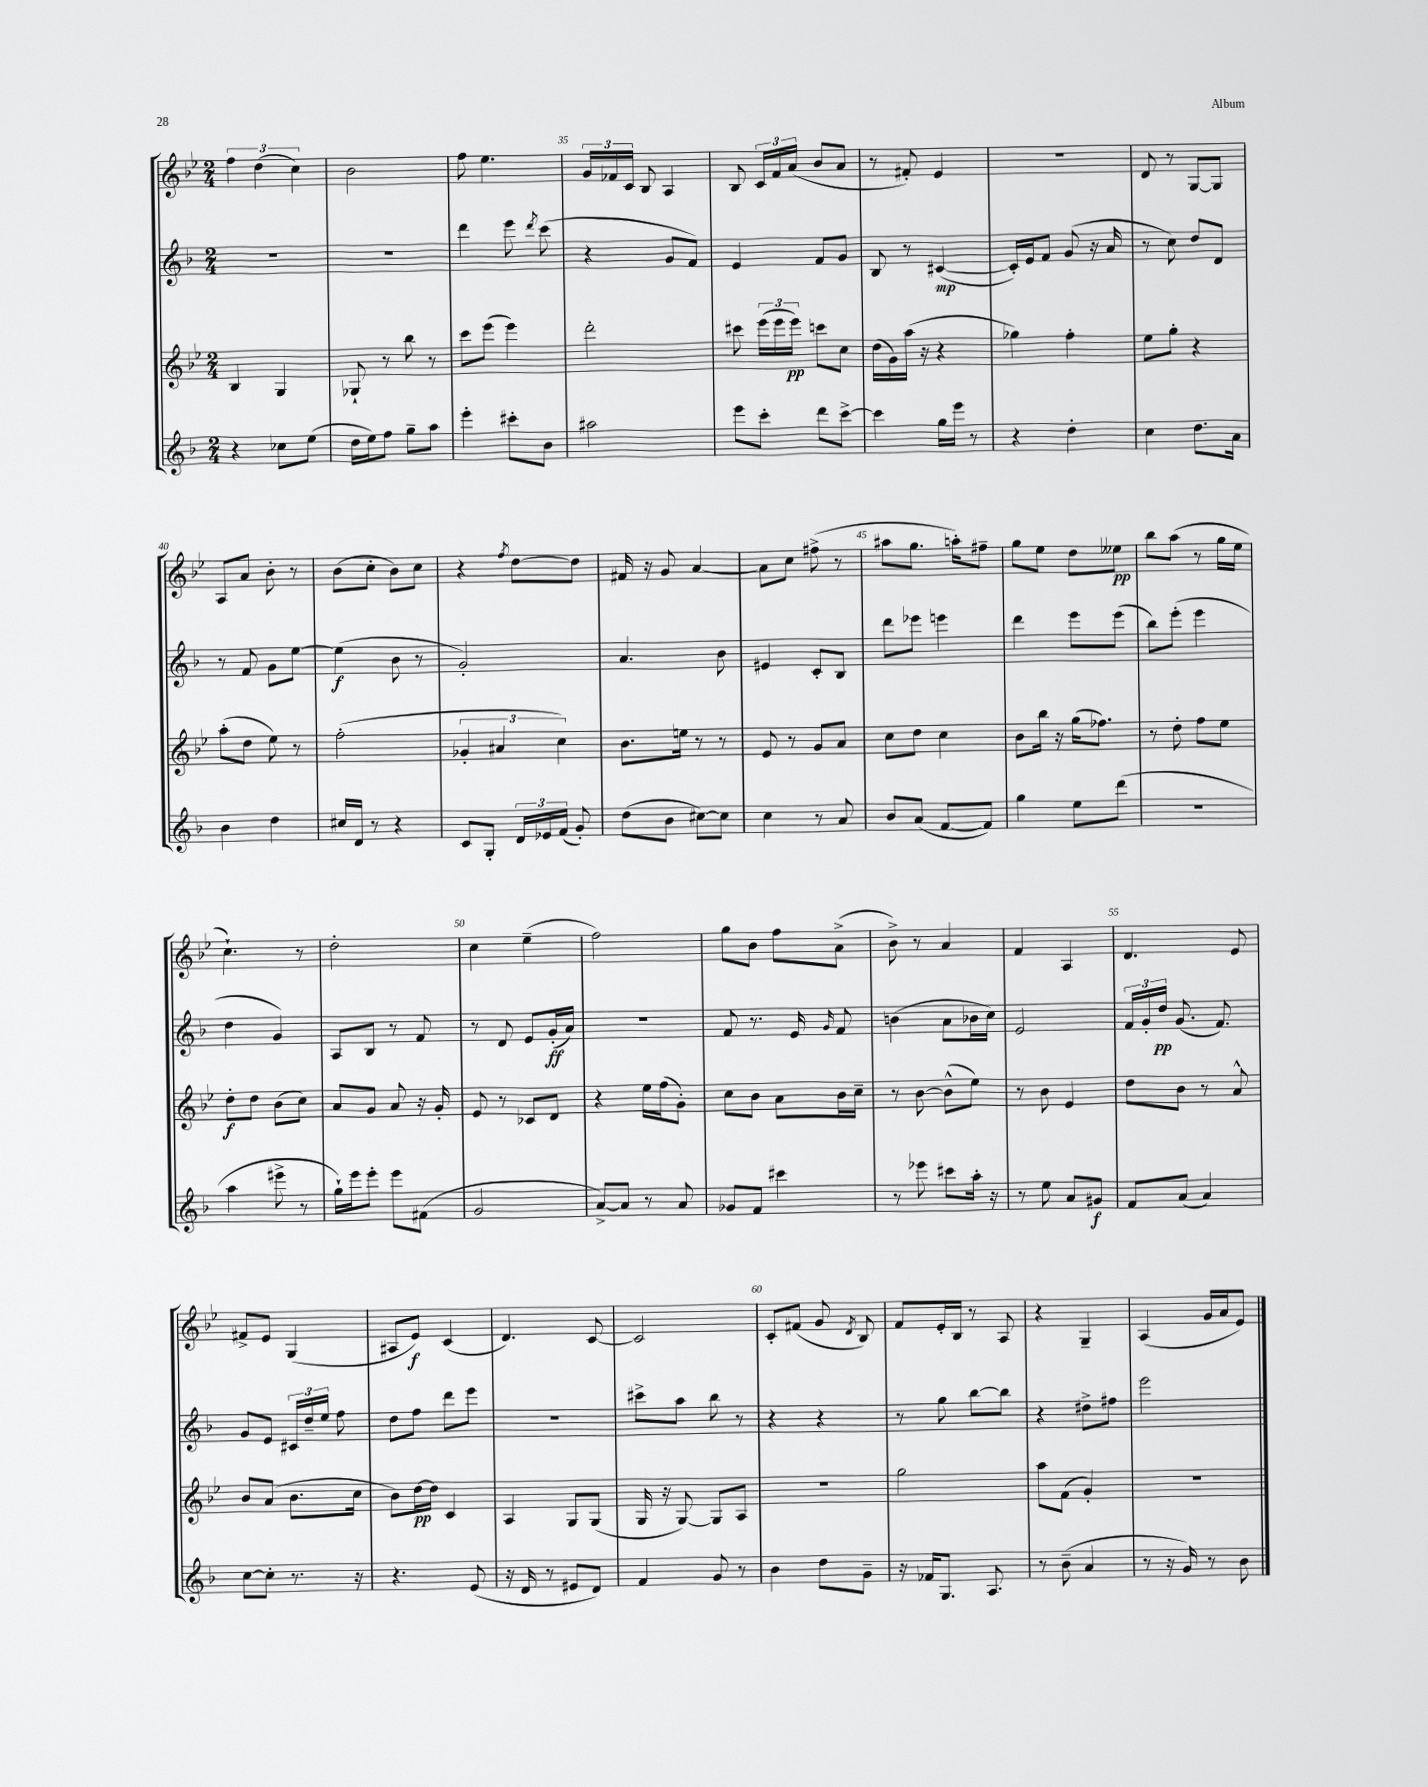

**kern	**kern	**kern	**kern
*staff4	*staff3	*staff2	*staff1
*clefG2	*clefG2	*clefG2	*clefG2
*k[b-]	*k[b-e-]	*k[b-]	*k[b-e-]
*M2/4	*M2/4	*M2/4	*M2/4
4r	4B-/	2r	6ff\
.	.	.	(6dd\
8cc-\L	4G/	.	.
.	.	.	6cc\)
(8ee\J	.	.	.
=	=	=	=
16dd\LL	8G-`/	2r	2b-\
16ee\J)	.	.	.
8ff\J	8r	.	.
8gg~\L	8bb-\	.	.
8aa\J	8r	.	.
=	=	=	=
4eee'\	8ccc\L	4ddd\	8ff\
.	(8eee-\J	.	4.ee-\
8ccc#'\L	4eee-\)	8eee\	.
.	.	8qddd/	.
8b-\J	.	(8ccc\	.
=	=	=	=
2aa#\	2ddd'\	4r	24g/LL
.	.	.	24f-/
.	.	.	24c/JJ
.	.	.	8B-/
.	.	8g/L	4A/
.	.	8f/J)	.
=	=	=	=
8eee\L	8ccc#\	4e/	8B-/
8ccc'\J	(24eee-\LL	.	24c/LL
.	24eee-\	.	24f/
.	24eee-\JJ)	.	(24a/JJ
8ddd\L	8ccc\L	8f/L	8b-/L
[8ccc^\J	8cc\J	8g/J	8a/J
=	=	=	=
4ccc\]	(16dd\LL	8B-/	8r
.	16g\)	.	.
.	(16aa\JJ	8r	8f#'/)
.	16r	.	.
16gg\LL	4r	([4c#/	4e-/
16eee\JJ	.	.	.
8r	.	.	.
=	=	=	=
4r	4gg-\)	16c#'/]LL)	2r
.	.	16e/J	.
.	.	8f/J	.
4dd'\	4ff'\	(8g/	.
.	.	16r	.
.	.	16a/	.
=	=	=	=
4cc\	8ee-\L	8r	8d/
.	8gg'\J	8cc\)	8r
8.dd\L	4r	8dd/L	[8G/L
.	.	8d/J	8G/]J
16a\Jk	.	.	.
=	=	=	=
4b-\	(8aa'\L	8r	8A/L
.	8dd\J	8f/	8a/J
4dd\	8ee-\)	8g\L	8b-'\
.	8r	[8ee\J	8r
=	=	=	=
16cc#/LL	(2ff'\	(4ee\]	(8b-\L
16d/JJ	.	.	.
8r	.	.	8cc'\J
4r	.	8b-\	8b-\L)
.	.	8r	8cc\J
=	=	=	=
8c/L	6g-'/	2g'/)	4r
8G'/J	.	.	.
.	6a#/	.	.
.	.	.	8qff/
24d/LL	.	.	[8dd\L
24e-/	.	.	.
(24f/JJ	6cc\)	.	.
8g'/)	.	.	8dd\]J
=	=	=	=
(8dd\L	8.b-\L	4.a/	16f#/
.	.	.	16r
8b-\J	.	.	8g/
.	16ee\Jk	.	.
[8cc#\L)	8r	.	[4a/
8cc#\]J	8r	8b-\	.
=	=	=	=
4cc\	8e-/	4e#/	8a\]L
.	8r	.	8cc\J
8r	8g/L	8c'/L	(8ff#^\
8a/	8a/J	8B-/J	8r
=	=	=	=
8b-/L	8cc\L	8ddd\L	8aa#\L
(8a/J	8dd\J	8eee-\J	8.gg\J
[8f/L	4cc\	4eee\	.
.	.	.	16aa'\LK)
8f/]J)	.	.	8ff#~\J
=	=	=	=
4gg\	8b-\L	4ddd\	8gg\L
.	16bb-\Jk	.	8ee-\J
.	16r	.	.
8ee\L	(16gg\LK	8eee\L	8dd\L
.	8.ff-\J)	.	.
(8ddd\J	.	(8eee\J	8ee--\J
=	=	=	=
2r	8r	8bb-\L)	8bb-\L
.	8dd'\	(8eee'\J	(8aa\J
.	8ff\L	4eee\	8r
.	8ee-\J	.	16gg\LL
.	.	.	16ee-\JJ
=	=	=	=
4aa\	8dd'\L	4dd\	4.cc`\)
.	8dd\J	.	.
8eee#^\	(8b-\L	4g/)	.
8r	8cc\J)	.	8r
=	=	=	=
16gg`\LL)	8a/L	8A/L	2dd'\
16eee\J	.	.	.
8eee'\J	8g/J	8B-/J	.
8eee\L	8a/	8r	.
(8f#\J	16r	8f/	.
.	16g'/	.	.
=	=	=	=
2g/	8e-/	8r	4cc\
.	8r	8d/	.
.	8c-/L	8e/L	(4ee-~\
.	8d/J	(16g'/L	.
.	.	16a/JJ)	.
=	=	=	=
[8a^/L)	4r	2r	2ff\)
8a/]J	.	.	.
8r	16ee-\LL	.	.
.	(16ff\J	.	.
8a/	8g'\J)	.	.
=	=	=	=
8g-/L	8cc\L	8f/	8gg\L
8f/J	8b-\J	8.r	8b-\J
4ccc#\	8a\L	.	8ff\L
.	.	16e/	.
.	.	16qqg/	.
.	16b-\L	8f/	(8a^\J
.	16cc~\JJ	.	.
=	=	=	=
8r	8r	(4b\	8b-^\)
8eee-\	[8b-\	.	8r
8ccc#\L	(8b-^^\]L	8a\L	4a/
16aa'\Jk	8ee-\J)	16b-\L	.
16r	.	16cc\JJ)	.
=	=	=	=
8r	8r	2e/	4f/
8ee\	8b-\	.	.
8a/L	4e-/	.	4A/
8g#/J	.	.	.
=	=	=	=
8f/L	8dd\L	24f/LL	4.d/
.	.	24g'/	.
.	.	24dd/JJ	.
(8a/J	8b-\J	(8.g/	.
4a/)	8r	.	.
.	.	8.f/)	.
.	8a^^/	.	8e-/
=	=	=	=
[8cc\L	8b-/L	8g/L	8f#^/L
8cc'\]J	(8a/J	8e/J	8e-/J
8.r	8.b-\L	24c#/LL	(4G/
.	.	24dd~/	.
.	.	24ee/JJ	.
.	.	8ff\	.
16r	16cc\Jk	.	.
=	=	=	=
4.r	8b-\L)	8dd\L	8A#/L
.	[16dd\L	8ff\J	8e-/J)
.	16dd\]JJ	.	.
.	4c/	8ddd\L	(4c/
(8e/	.	8eee\J	.
=	=	=	=
16r	4A/	2r	4.d/)
16d/	.	.	.
8r	.	.	.
8e#/L	8G/L	.	.
8d/J)	(8G/J	.	[8c/
=	=	=	=
4f/	16G/	8ccc#^\L	2c/]
.	16r	.	.
.	[8G/)	8aa\J	.
8g/	8G/]L	8bb-\	.
8r	8A/J	8r	.
=	=	=	=
4b-\	2r	4r	8c'/L
.	.	.	(8f#/J
8dd\L	.	4r	8g/
.	.	.	8qd/
8g~\J	.	.	8B-/)
=	=	=	=
16r	2gg\	8r	8f/L
16f-/LK	.	.	.
8.G/J	.	8gg\	16e-'/L
.	.	.	16B-/JJ
.	.	[8bb-\L	8r
8.A/	.	.	.
.	.	8bb-\]J	8A/
=	=	=	=
8r	8aa\L	4r	4r
(8b-~\	(8f\J	.	.
4a/	4g'/)	8dd#^\L	4G~/
.	.	8ff#\J	.
=	=	=	=
8r	2r	2eee\	(4A/
16r	.	.	.
16g/)	.	.	.
8r	.	.	16g/LL
.	.	.	16a/J
8b-\	.	.	8e-/J)
==	==	==	==
*-	*-	*-	*-
